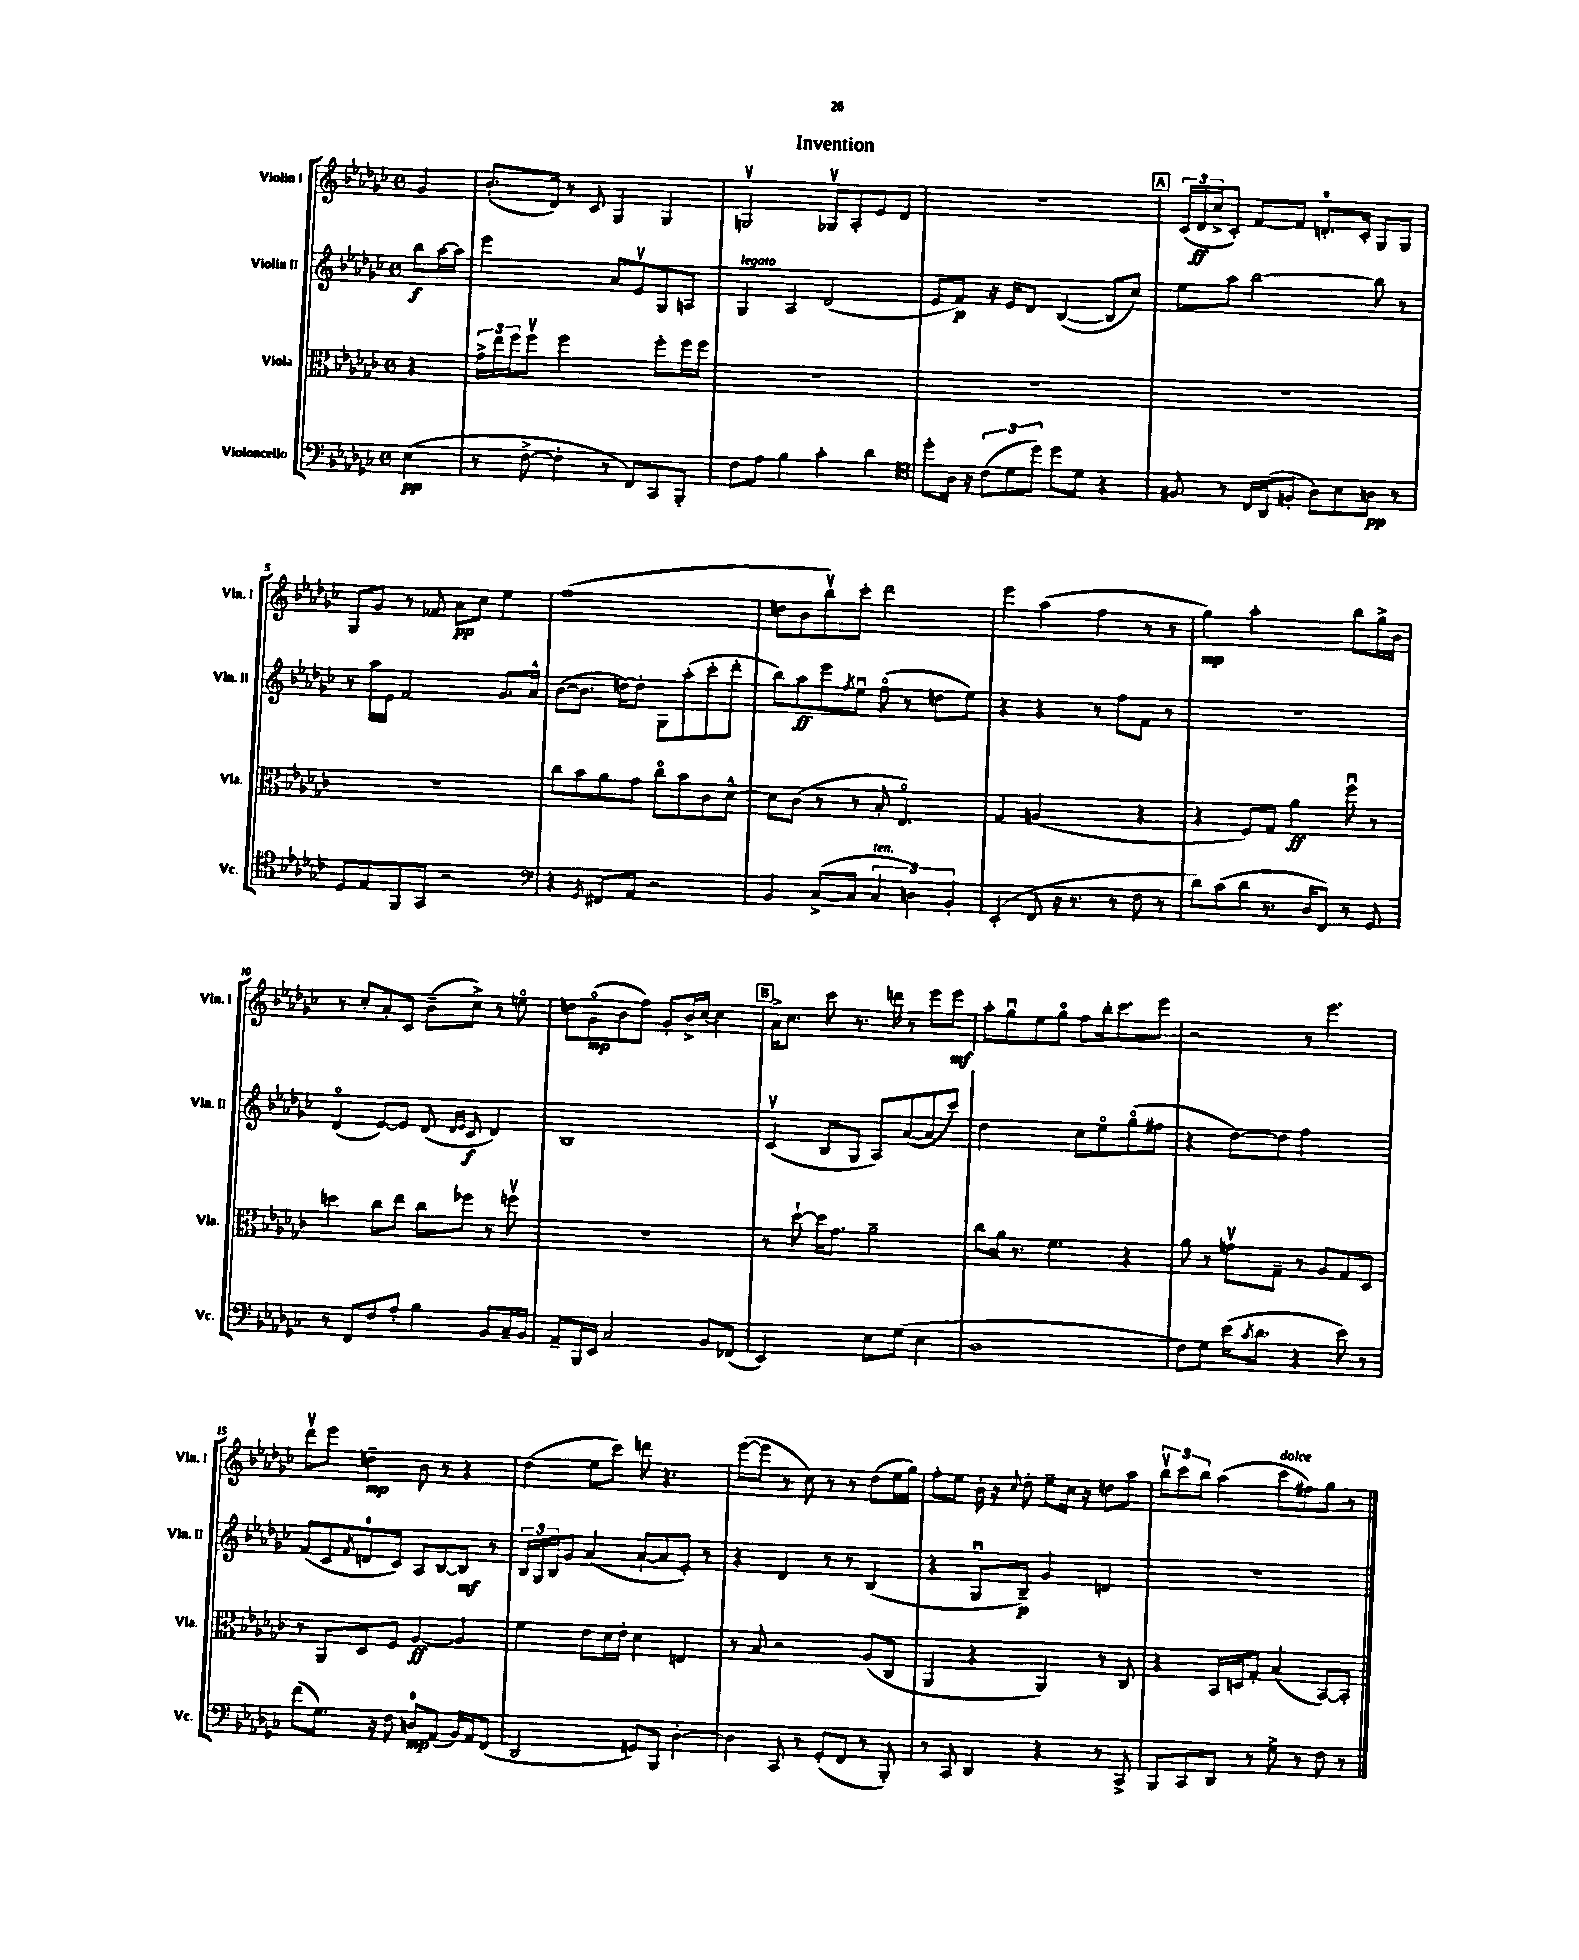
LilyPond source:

\header { title = "Invention" }
<<
\new StaffGroup <<
\new Staff = "s0" \with { instrumentName = "Violin I" shortInstrumentName = "Vln. I" } {
    \clef treble \key ges \major \defaultTimeSignature \time 4/4 \partial 4
    ges'4 |
    bes'8.-.( des'16) r8 ces'8 ges4 ges4 |
    g2\upbow ges8\upbow aes8-. ees'8 des'8 |
    R1 |
    \mark \markup { \box "A" } \tuplet 3/2 { ces'16( des'16\ff ces''16-> } ces'8-.) f'8~ f'8 d'8.-0-. ces'16-. ges8 ges8 |
    ges8 ges'8 r8 fes'8 aes'8\pp ces''8 ees''4 |
    f''1( |
    d''8 bes'8 bes''8\upbow) ces'''8-. des'''2 |
    ees'''4 aes''4( f''4 r8 r8 |
    ges''4\mp) aes''2-. bes''8 ges''16-> bes'16 |
    r8 ces''8-. aes'8-. ces'8 bes'8--( ces''8->) r8 e''8\flageolet |
    d''8 ges'8\flageolet\mp( bes'8 f''8) ges'8-. bes'16-> ces''16~ ces''4 |
    \mark \markup { \box "B" } aes'16-> ces''8. ces'''8 r8. d'''16 r8 ees'''8 ees'''8\mf |
    aes''8-. ges''8\downbow ees''8 ges''8\flageolet f''8 bes''16-. ces'''8. ees'''8 |
    r2 r8 ees'''4. |
    des'''8\upbow ees'''8 d''4--\mp bes'8 r8 r4 |
    des''4( ees''8 ces'''8) d'''8 r4. |
    ees'''8~( ees'''8 r8 ces''8) r8 r8 des''8( ees''16 ges''16) |
    f''8-. ees''8 bes'16-. r16 \appoggiatura { ces''8 } des''8-. ees''8-- ces''16 r16 d''8 aes''8 |
    \tuplet 3/2 { bes''8\upbow ces'''8 bes''8 } aes''4( ces'''8^\markup { \italic "dolce" } fis''8) ges''8 r8 \bar "|." |
}
\new Staff = "s1" \with { instrumentName = "Violin II" shortInstrumentName = "Vln. II" } {
    \clef treble \key ges \major \defaultTimeSignature \time 4/4 \partial 4
    bes''8\f aes''16~ aes''16 |
    ees'''2 aes'8 ees'8\upbow ges8 a8 |
    ges4^\markup { \italic "legato" } aes4 des'2( |
    ees'8 f'8\p) r16 ees'16 des'8 bes4~( bes8 ces''8) |
    \mark \markup { \box "A" } ees''8 aes''8 bes''2~ bes''8 r8 |
    r8 aes''16 ees'16 f'2 ges'8. aes'16-^ |
    bes'8~( bes'8. d''16~) d''8-. ges8 aes''8-.( ces'''8-. des'''8-. |
    bes''8) aes''8\ff ees'''8 \acciaccatura { f''8 } ees''8\downbow f''8\flageolet( r8 d''8 ees''8) |
    r4 r4 r8 f''8 f'8 r8 |
    R1 |
    des'4\flageolet( ees'8~) ees'8 des'8( \grace { des'16 ees'16 } ces'8\f des'4) |
    bes1 |
    \mark \markup { \box "B" } ces'4\upbow( bes8 ges8 aes8) aes'8~( aes'8 ces'''8) |
    des''2 ces''8 ees''8\flageolet ges''8\flageolet( fis''8 |
    r4 des''8~) des''8 f''2 |
    f'8( ces'8 \acciaccatura { f'8 } d'8-0 ces'8) aes8 bes8~ bes8\mf r8 |
    \tuplet 3/2 { bes16 ges16 bes16 } ges'8 aes'4( aes'8~-! aes'8 ees'8-.) r8 |
    r4 des'4 r8 r8 bes4( |
    r4 ges8\downbow bes8--\p) ges'4 d'4 |
    R1 \bar "|." |
}
\new Staff = "s2" \with { instrumentName = "Viola" shortInstrumentName = "Vla." } {
    \clef alto \key ges \major \defaultTimeSignature \time 4/4 \partial 4
    r4 |
    \tuplet 3/2 { ges'16-> ees''16 f''16 } f''8\upbow f''2 f''8-. f''16 f''16 |
    R1 |
    R1 |
    \mark \markup { \box "A" } R1 |
    R1 |
    ces''8 bes'8 aes'8 ges'8 ces''8\flageolet bes'8 ces'8 des'8~-^ |
    des'8 ces'8( r8 r8 bes8-. ees4.\flageolet) |
    ges4 a2( r4 |
    r4 f8) ges8 aes'4\ff f''8\downbow r8 |
    d''4 ces''8 ees''8 ces''8 fes''8 r8 f''8\upbow |
    R1 |
    \mark \markup { \box "B" } r8 des''8~-! des''16 ges'8. aes'2-- |
    ces''8 aes'16 r8. f'4. r4 |
    aes'8 r8 g'8\upbow ges8-- r8 aes8 ges8 des8 |
    r8 aes,8 des8 f8 aes4~\ff aes4 |
    f'4 ees'8 des'16 ees'16-. des'4 e4 |
    r8 bes8 r2 aes8( ces8 |
    aes,4 r4 aes,4) r8 ces8 |
    r4 bes,16 d16 ges8-. bes4( bes,8~) bes,8-. \bar "|." |
}
\new Staff = "s3" \with { instrumentName = "Violoncello" shortInstrumentName = "Vc." } {
    \clef bass \key ges \major \defaultTimeSignature \time 4/4 \partial 4
    ees4\pp( |
    r8 f8~-> f4-. r8 f,8) ces,8 bes,,8-. |
    f8 aes8 bes4 ces'4-. des'4 |
    \clef tenor des''8-. aes16 r16 \tuplet 3/2 { ces'8( des'8 des''8) } des''8 des'8 r4 |
    \mark \markup { \box "A" } fis8 r8 ces16 aes,16( f8-. aes8) bes8 a8\pp r8 |
    des8 ees8 f,8 ges,8 r2 |
    \clef bass r4 \acciaccatura { ges,8 } fis,8 aes,8 r2 |
    bes,4 ces8~->( ces8 \tuplet 3/2 { ces4^\markup { \italic "ten." } d4) bes,4-. } |
    ees,4-.( f,8 r16 r8. r8 f8 r8 |
    des'8) ces'8( des'8 r8. des16 f,8) r8 ges,8 |
    r8 f,8 f8 aes8-. bes4 bes,8 ces16-- bes,16 |
    aes,8-- bes,,16 ees,16 ces2 bes,8 fes,8( |
    \mark \markup { \box "B" } ees,2) ees8 ges8( ees4 |
    des1 |
    f8) ges8 ees'16( \acciaccatura { ces'8 } des'8. r4 ees'8) r8 |
    f'8( ges8.) r16 f8 d8-0\mp aes,8( bes,16) aes,16 f,8( |
    des,2 g,8) bes,,8 des4~-. |
    des4 ces,8 r8 ges,8-.( f,8 r8 bes,,8-.) |
    r8 ces,8 des,4 r4 r8 ces,8-> |
    bes,,8 ces,8 des,8 r8 ges8-> r8 f8 r8 \bar "|." |
}
>>
>>
